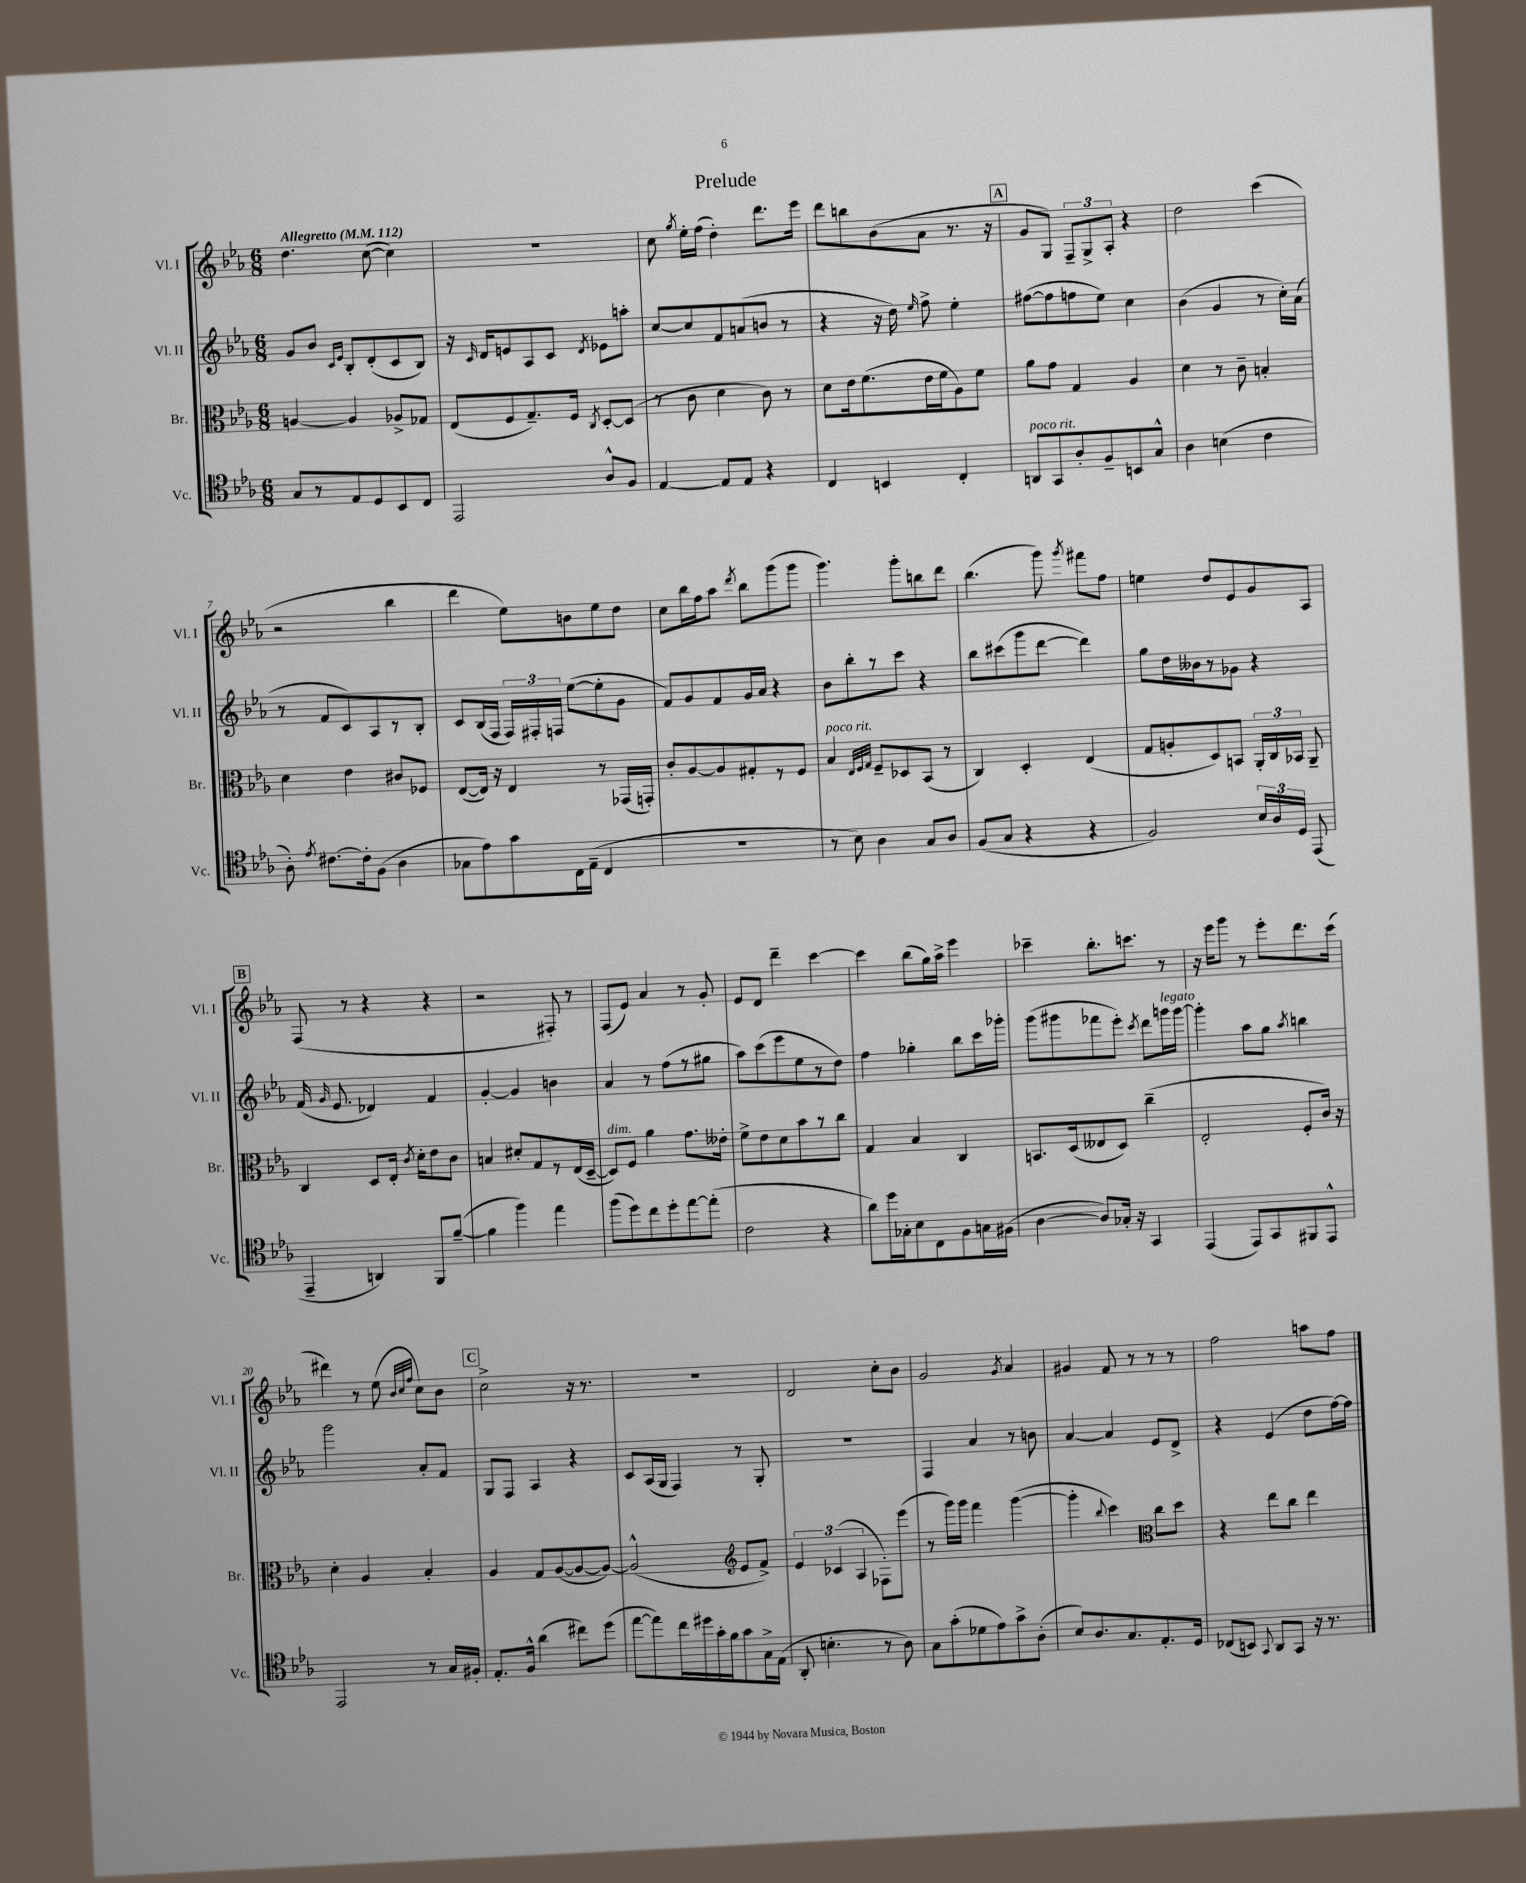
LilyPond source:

\header { title = "Prelude" }
<<
\new StaffGroup <<
\new Staff = "s0" \with { instrumentName = "Vl. I" shortInstrumentName = "Vl. I" } {
    \clef treble \key ees \major \numericTimeSignature \time 6/8 \tempo "Allegretto" 4 = 112
    \autoBeamOff d''4. c''8~( c''4) |
    R2. |
    c''8 \acciaccatura { g''8 } ees''16[-. f''16]( d''4-.) d'''8.[ ees'''16] |
    d'''8[ b''8 bes'8( aes'8] r8. r16 |
    \mark \markup { \box "A" } g'8[ g8]) \tuplet 3/2 { f8[-- g8-> aes8]-. } r4 |
    d''2 c'''4( |
    r2 bes''4 |
    d'''4 ees''8[) b'8 ees''8 d''8] |
    c''8[ bes''16 f''16 aes''8] \acciaccatura { d'''8 } bes''8[ g'''8( g'''8] |
    g'''4.) g'''8[-. b''8 d'''8] |
    bes''4.( g'''8) \acciaccatura { g'''8 } fis'''8[ f''8] |
    e''4 d''8[ ees'8 g'8 aes8] |
    \mark \markup { \box "B" } f8( r8 r4 r4 |
    r2 fis8-.) r8 |
    f8[( ees'8]) aes'4 r8 g'8-. |
    ees'8[ d'8] d'''4-- c'''4~ |
    c'''4 bes''8[( g''16) aes''16]-> ees'''4 |
    ces'''4-- bes''8.[-. c'''8.] r8 |
    r16 ees'''16[ g'''8] r8 ees'''8[-. d'''8. c'''16]( |
    dis'''4) r8 ees''8( \grace { bes'32[ c''32 f''32] } c''8[) bes'8] |
    \mark \markup { \box "C" } c''2-> r16 r8. |
    R2. |
    d'2 c''8[-. bes'8] |
    g'2 \acciaccatura { g'8 } aes'4 |
    gis'4 f'8 r8 r8 r8 |
    f''2 a''8[ f''8] \bar "|." |
}
\new Staff = "s1" \with { instrumentName = "Vl. II" shortInstrumentName = "Vl. II" } {
    \clef treble \key ees \major \numericTimeSignature \time 6/8
    \autoBeamOff g'8[ bes'8] \grace { c'16[ ees'16] } bes8[-. d'8-.( c'8 bes8]) |
    r16 \grace { c'16 } d'16[ e'8 aes8 c'8] \acciaccatura { d'8 } ees'8[ a''8]-. |
    c''8[~ c''8 f'8 a'8( b'8] r8 |
    r4 r16 d''16) \grace { ees''16 } f''8-> ees''4-. |
    \mark \markup { \box "A" } fis''8[~( fis''8 f''8 ees''8]) c''4 |
    bes'4( g'4 r8 c''16[-.) aes'16]( |
    r8 f'8[ c'8) aes8 r8 bes8]-. |
    c'8[ bes16( f16] \tuplet 3/2 { f16[) fis16-. f16] } ees''8[~( ees''8-. g'8] |
    f'8[) g'8 f'8 g'16 aes'16] r4 |
    bes'8[ bes''8-. r8 c'''8] r4 |
    bes''8[ cis'''8( g'''8 d'''8]~ d'''4) |
    g''8[ d''16 beses'16 r8 ges'8] r4 |
    \mark \markup { \box "B" } f'16( \grace { g'16 } ees'8. des'4) f'4 |
    g'4~-. g'4 b'4 |
    aes'4 r8 f''8[( r8 gis''8] |
    aes''8[) c'''8( ees'''8 ees''8 r8 d''8]) |
    f''4 ges''4-. bes''8[ c'''16 ges'''16]-. |
    g'''8[( gis'''8 fes'''8 ees'''8]-.) \acciaccatura { c'''8 } d'''8[ g'''16^\markup { \italic "legato" } g'''16]~ |
    g'''4-. aes''8[ g''8] \acciaccatura { aes''8 } b''4 |
    g'''2 aes'8[-. f'8] |
    \mark \markup { \box "C" } g8[ f8] aes4 r4 |
    c'8[ aes16( g16] f4) r8 g8-. |
    R2. |
    f4 aes'4 r8 b'8 |
    aes'4~ aes'4 ees'8[ d'8]-> |
    r4 ees'4( d''8[ f''16~) f''16] \bar "|." |
}
\new Staff = "s2" \with { instrumentName = "Br." shortInstrumentName = "Br." } {
    \clef alto \key ees \major \numericTimeSignature \time 6/8
    \autoBeamOff a4~ a4 aes8[-> ges8] |
    ees8[( f8 g8.--) f16] \acciaccatura { c8 } d8[~-. d8]( |
    r8 c'8 d'4 c'8) r8 |
    d'8[ ees'16 f'8.( ees'16 f'16 aes8) f'8] |
    \mark \markup { \box "A" } aes'8[ g'8] g4 aes4 |
    d'4 r8 c'8-- b4-. |
    d'4 ees'4 cis'8[ fes8] |
    ees8[~( ees16]) r16 ees4 r8 ges,16[( g,16]-.) |
    c'8[-. aes8~ aes8 gis8-. r8 f8] |
    bes4^\markup { \italic "poco rit." } \grace { ees32[ f32 g32] } f8[-- des8 bes,8]( r8 |
    c4) d4-. ees4( |
    g8[ a8-. d8) b,8] \tuplet 3/2 { aes,16[-. c16 bes,16] } aes,8-- |
    \mark \markup { \box "B" } c4 d8[ ees16]-. \acciaccatura { c'8 } d'16[-. ees'8 c'8] |
    b4 dis'8[-. g8 r8 ees16( d16]~-- |
    d8[^\markup { \italic "dim." }) f8] aes'4 g'8.[ eeses'16]-. |
    f'8[-> ees'8 d'8 bes'8 r8 c''8] |
    g4 bes4 c4 |
    b,8.[ d16( eeses8 d8]) c''4--( |
    ees2-. f8[-. c'16]) r16 |
    d'4-. aes4 bes4-. |
    \mark \markup { \box "C" } aes4 g8[ aes8~( aes8~ aes8]~) |
    aes2-^( \clef treble ees'8[ f'8]->) |
    \tuplet 3/2 { ees'4 ces'4( aes4 } fes8[-.) ees'''8]( |
    r8 g'''16[) g'''16] f'''4 g'''4~( |
    g'''4-. \appoggiatura { bes''8 } c'''4) \clef alto c''8[ d''8] |
    r4 ees''8[ c''8] ees''4 \bar "|." |
}
\new Staff = "s3" \with { instrumentName = "Vc." shortInstrumentName = "Vc." } {
    \clef tenor \key ees \major \numericTimeSignature \time 6/8
    \autoBeamOff g8[ r8 ees8 d8 bes,8 c8] |
    ees,2 aes8[-^ f8] |
    ees4~ ees8[ ees8] r4 |
    c4 b,4 c4-. |
    \mark \markup { \box "A" } a,8[^\markup { \italic "poco rit." } g,8 aes8-. f8-- b,8 g8]-^ |
    aes4 b4( c'4 |
    aes8-.) \acciaccatura { ees'8 } cis'8.[~ cis'16-. f8]( aes4 |
    ges8[ ees'8) g'8 c16 ees16]--( c4 |
    R2. |
    r8 bes8) aes4 g8[ aes8] |
    f8[( g8] r4 r4 |
    f2) \tuplet 3/2 { bes16[ aes16 d16] } ees,8( |
    \mark \markup { \box "B" } ees,4-- a,4) f,8[ f'8]~--( |
    f'4 f''4) ees''4 |
    f''8[( d''8) c''8 d''8-. ees''8~ ees''8]-.( |
    c'2 r4 |
    aes'8[) d''16 ges16-. bes8 c8 f8 g16 fis16]( |
    aes4~ aes8[) ges16]-. r16 g,4 |
    ees,4( ees,8[) g,8 fis,8 ees,8]-^ |
    ees,2 r8 g16[ fis16]-. |
    \mark \markup { \box "C" } ees8.[-. f16]-^ aes'4( cis''8[) d''8]( |
    ees''8[~ ees''8) c''16 dis''16 g'16-. f'16 g'8 g16-> ees16]( |
    aes,8-. b4.-. r8 aes8) |
    g8[ g'8-.( des'8 ees'8) g'8-> aes8]-.( |
    bes8[) aes8. g8. ees8.-. d16] |
    ces8[( b,8]) \appoggiatura { g,8 } aes,8[ g,8] r16 r8. \bar "|." |
}
>>
>>
